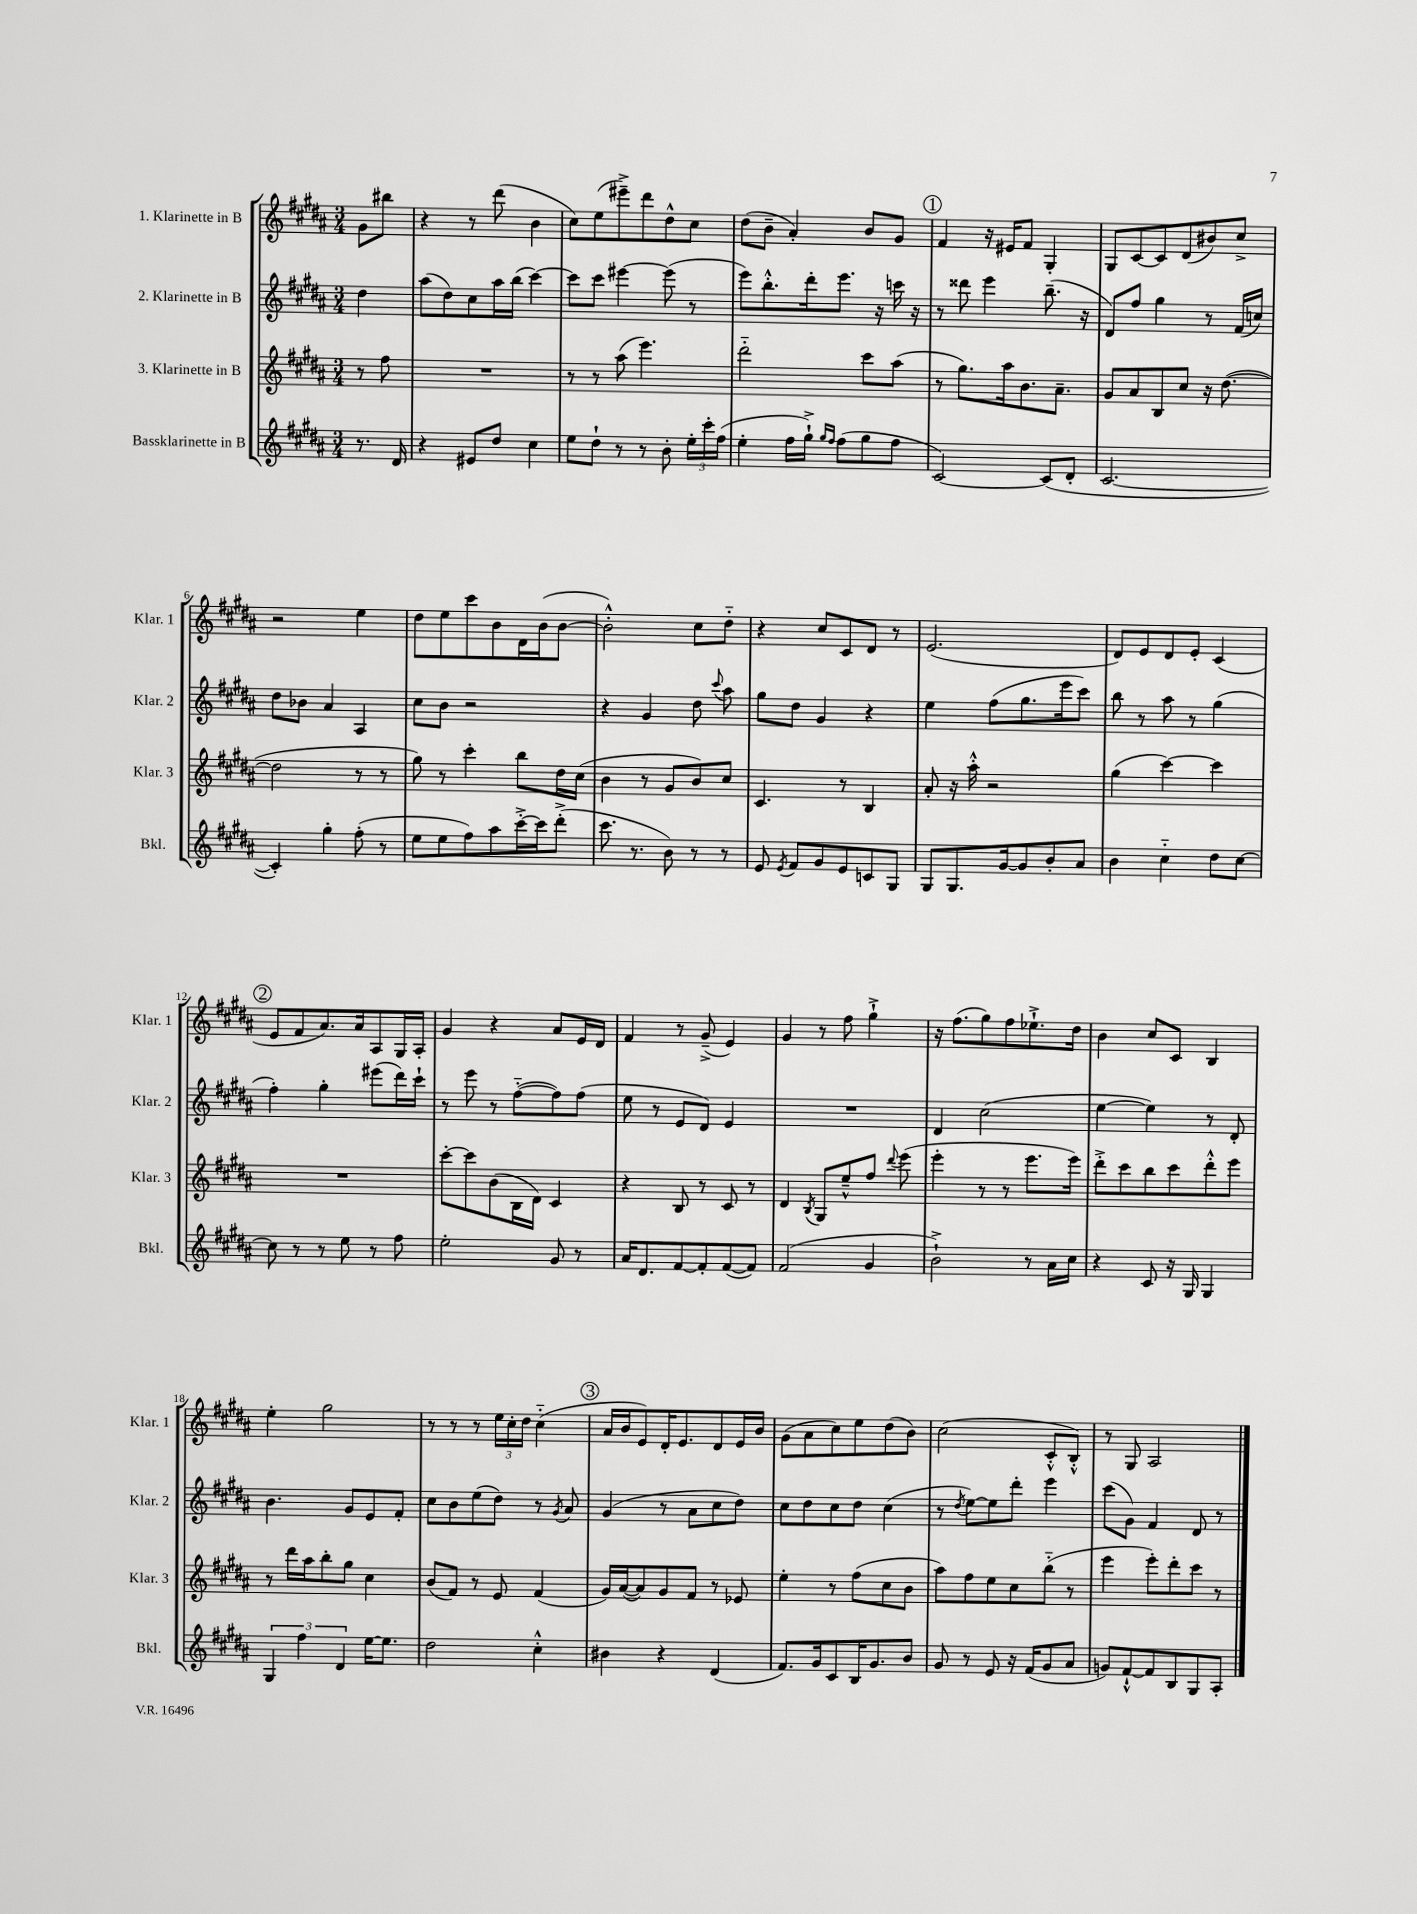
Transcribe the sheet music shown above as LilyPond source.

<<
\new StaffGroup <<
\new Staff = "s0" \with { instrumentName = "1. Klarinette in B" shortInstrumentName = "Klar. 1" } {
    \clef treble \key b \major \numericTimeSignature \time 3/4 \partial 4
    \autoBeamOff gis'8[ bis''8] |
    r4 r8 dis'''8( b'4 |
    cis''8[) e''8( eis'''8--->) dis'''8 dis''8-^ cis''8] |
    dis''8[( b'8]-- ais'4-.) b'8[ gis'8] |
    \mark \markup { \circle "1" } fis'4 r16 eis'16[ fis'8] gis4-. |
    gis8[ cis'8~ cis'8 dis'8( bis'8) cis''8]-> |
    r2 e''4 |
    dis''8[ e''8 cis'''8 b'8 dis'16 b'16( b'8]~ |
    b'2-.-^) cis''8[ dis''8]-_ |
    r4 cis''8[ cis'8 dis'8] r8 |
    e'2.( |
    dis'8[) e'8 dis'8 e'8]-. cis'4( |
    \mark \markup { \circle "2" } e'8[ fis'8 ais'8.) ais'16 ais8 gis16 ais16]-. |
    gis'4 r4 ais'8[ e'16 dis'16] |
    fis'4 r8 gis'8--->( e'4) |
    gis'4 r8 fis''8 gis''4-!-> |
    r16 fis''8.[( gis''8) fis''8 ees''8.-!-> dis''16] |
    b'4 cis''8[ cis'8] b4 |
    e''4-. gis''2 |
    r8 r8 r8 \tuplet 3/2 { e''16[ cis''16-. dis''16] } cis''4-_( |
    \mark \markup { \circle "3" } ais'16[ b'16 e'8) dis'16-. e'8. dis'8 e'16 b'16] |
    gis'8[( ais'8 cis''8) e''8 dis''8( b'8]) |
    cis''2( cis'8[-.-^ b8]-.-^) |
    r8 gis8 ais2 \bar "|." |
}
\new Staff = "s1" \with { instrumentName = "2. Klarinette in B" shortInstrumentName = "Klar. 2" } {
    \clef treble \key b \major \numericTimeSignature \time 3/4 \partial 4
    \autoBeamOff dis''4 |
    ais''8[( dis''8) cis''8 ais''16 b''16]( cis'''4~) |
    cis'''8[ cis'''8] eis'''4~ eis'''8( r8 |
    e'''8[) b''8.-.-^ dis'''16-. e'''8.] r16 c'''16 r16 |
    \mark \markup { \circle "1" } r8 disis'''8 e'''4 b''8.--( r16 |
    dis'8[) fis''8] gis''4 r8 fis'16[( c''16]) |
    dis''8[ bes'8] ais'4 ais4 |
    cis''8[ b'8] r2 |
    r4 gis'4 dis''8 \appoggiatura { cis'''8 } ais''8 |
    gis''8[ dis''8] gis'4 r4 |
    e''4 fis''8[( gis''8. e'''16 cis'''8]) |
    b''8 r8 ais''8 r8 gis''4( |
    \mark \markup { \circle "2" } fis''4-.) gis''4-. eis'''8[( dis'''16) cis'''16]-! |
    r8 e'''8 r8 fis''8[~-_( fis''8) fis''8]( |
    e''8 r8 e'8[ dis'8]) e'4 |
    R2. |
    dis'4 cis''2( |
    e''4~ e''4) r8 dis'8-. |
    b'4. gis'8[ e'8 fis'8]-. |
    cis''8[ b'8 e''8( dis''8]) r8 \acciaccatura { gis'8 } ais'8 |
    \mark \markup { \circle "3" } gis'4( r8 ais'8[ cis''8 dis''8]) |
    cis''8[ dis''8 cis''8 dis''8] cis''4( |
    r8 \acciaccatura { dis''8 } e''8[~) e''8 dis'''8]-. e'''4 |
    cis'''8[( gis'8]) fis'4 dis'8 r8 \bar "|." |
}
\new Staff = "s2" \with { instrumentName = "3. Klarinette in B" shortInstrumentName = "Klar. 3" } {
    \clef treble \key b \major \numericTimeSignature \time 3/4 \partial 4
    \autoBeamOff r8 fis''8 |
    R2. |
    r8 r8 ais''8( e'''4.) |
    dis'''2-_ cis'''8[ ais''8]( |
    \mark \markup { \circle "1" } r8 gis''8.[) ais''16 b'8. ais'8.]-- |
    gis'8[ ais'8 b8 cis''8] r16 dis''8.~( |
    dis''2 r8 r8 |
    gis''8) r8 cis'''4-. b''8[ dis''16 cis''16]( |
    b'4 r8 gis'8[ b'8) cis''8] |
    cis'4. r8 b4 |
    ais'8-. r16 ais''16-.-^ r2 |
    gis''4( cis'''4~) cis'''4 |
    \mark \markup { \circle "2" } R2. |
    cis'''8[~-. cis'''8 b'8( b16 dis'16]) cis'4 |
    r4 b8 r8 cis'8 r8 |
    dis'4 \acciaccatura { b8 } gis8[ e''8---^ fis''8] \appoggiatura { dis'''8 } e'''8( |
    e'''4-. r8 r8 e'''8.[ e'''16]) |
    dis'''8[-.-> cis'''8 b''8 cis'''8 dis'''8-.-^ e'''8] |
    r8 dis'''16[ ais''16 b''8-. gis''8] cis''4 |
    b'8[( fis'8]) r8 e'8 fis'4( |
    \mark \markup { \circle "3" } gis'16[) ais'16~( ais'8) gis'8 fis'8] r8 ees'8 |
    e''4-. r8 fis''8[( cis''8 b'8] |
    ais''8[) fis''8 e''8 cis''8 b''8]-_( r8 |
    e'''4 e'''8[-.) dis'''8-. cis'''8] r8 \bar "|." |
}
\new Staff = "s3" \with { instrumentName = "Bassklarinette in B" shortInstrumentName = "Bkl." } {
    \clef treble \key b \major \numericTimeSignature \time 3/4 \partial 4
    \autoBeamOff r8. dis'16 |
    r4 eis'8[ dis''8] cis''4 |
    e''8[ dis''8]-! r8 r8 b'8-. \tuplet 3/2 { e''16[-. cis'''16-. fis''16]( } |
    e''4-. fis''16[ gis''16]-!->) \grace { gis''16[ fis''16] } fis''8[( gis''8 fis''8] |
    \mark \markup { \circle "1" } cis'2~) cis'8[( dis'8]-. |
    cis'2.~ |
    cis'4-.) gis''4-. fis''8-.( r8 |
    e''8[ e''8 fis''8) ais''8 cis'''16~-.-> cis'''16 dis'''8]-.->( |
    cis'''8. r8. b'8) r8 r8 |
    e'8 \acciaccatura { e'8 } fis'8[ gis'8 e'8 c'8 gis8] |
    gis8[ gis8. gis'16~ gis'8 b'8-. ais'8] |
    b'4 cis''4-_ dis''8[ cis''8]~ |
    \mark \markup { \circle "2" } cis''8 r8 r8 e''8 r8 fis''8 |
    e''2-. gis'8 r8 |
    ais'16[ dis'8. fis'8~ fis'8-. fis'8~( fis'8]) |
    fis'2( gis'4 |
    b'2-!->) r8 ais'16[ cis''16] |
    r4 cis'8 r16 gis16 gis4 |
    \tuplet 3/2 { gis4 fis''4 dis'4 } e''16[~ e''8.] |
    dis''2 cis''4-.-^ |
    \mark \markup { \circle "3" } bis'4 r4 dis'4( |
    fis'8.[) gis'16 cis'8 b16 gis'8. b'8] |
    gis'8 r8 e'8 r16 fis'16[( gis'8 ais'8] |
    g'8[) fis'8~-!-^ fis'8 b8 gis8 ais8]-. \bar "|." |
}
>>
>>
